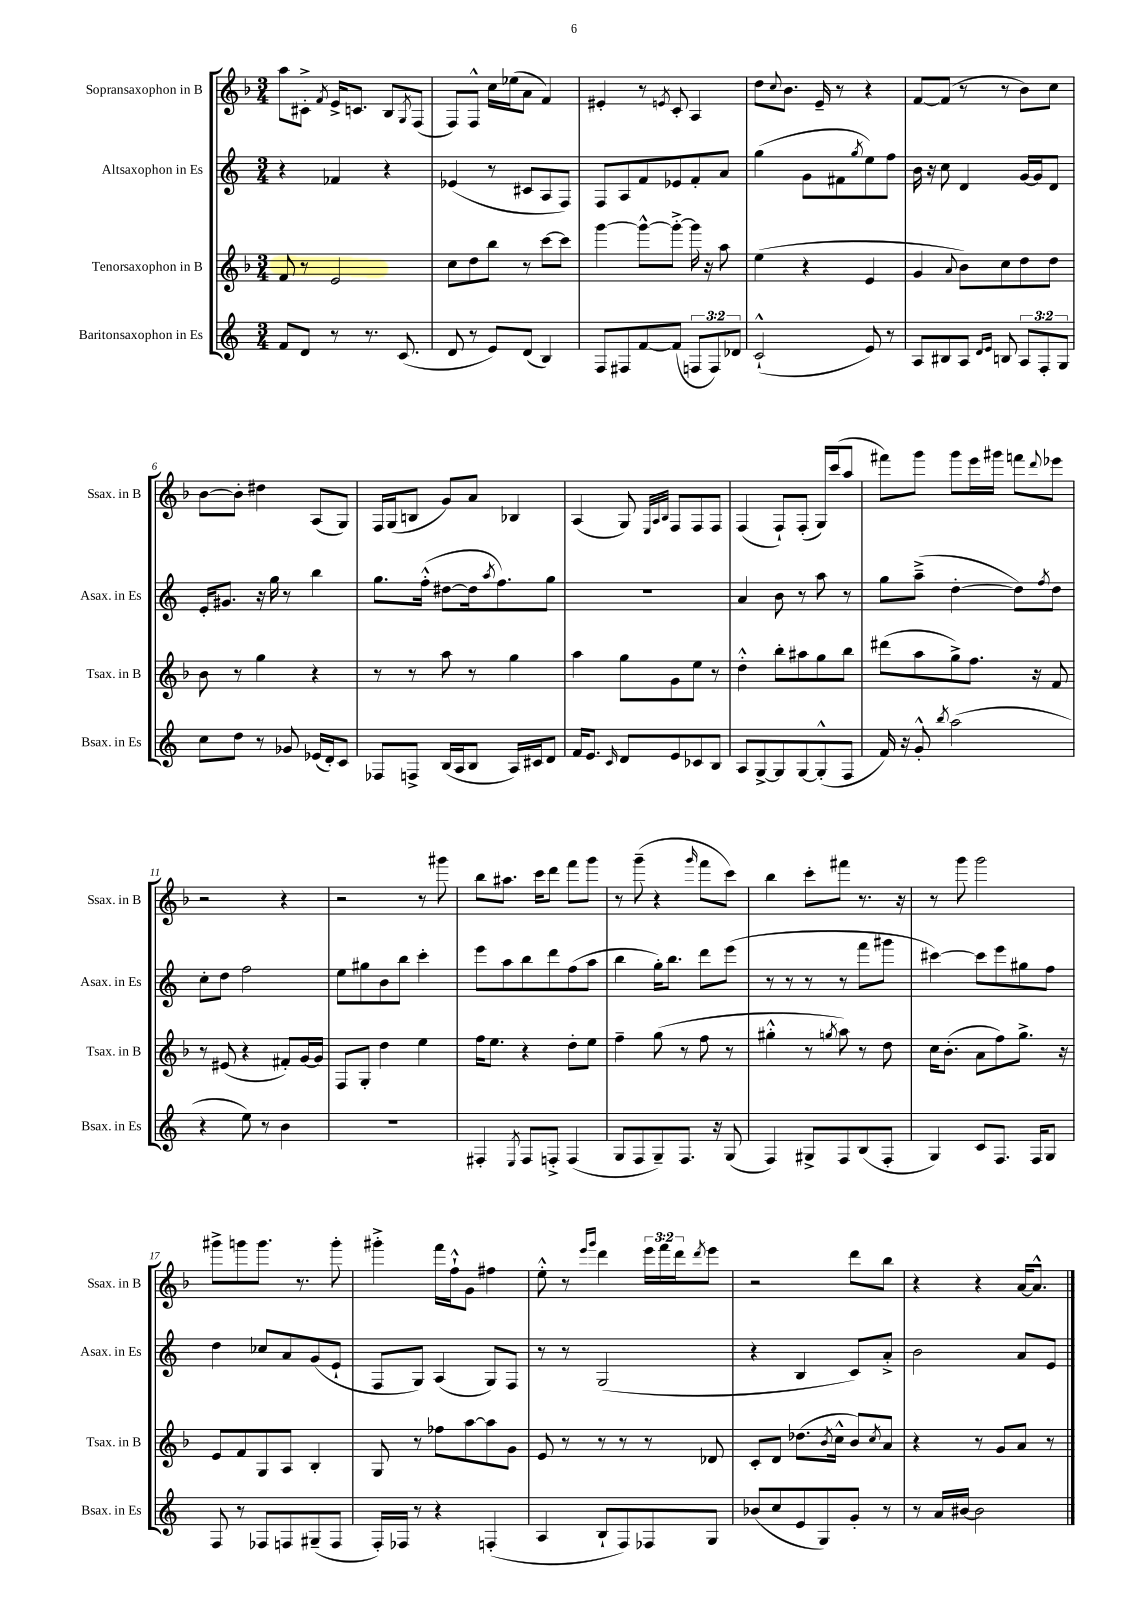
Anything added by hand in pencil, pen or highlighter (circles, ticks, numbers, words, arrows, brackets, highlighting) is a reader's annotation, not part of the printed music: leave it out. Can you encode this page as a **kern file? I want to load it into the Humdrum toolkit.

**kern	**kern	**kern	**kern
*staff4	*staff3	*staff2	*staff1
*clefG2	*clefG2	*clefG2	*clefG2
*k[]	*k[b-]	*k[]	*k[b-]
*M3/4	*M3/4	*M3/4	*M3/4
8f	8f	4r	8aa
8d	8r	.	8c#'^
.	.	.	8qf
8r	2e	4f-	16e^
.	.	.	8.c
8.r	.	.	.
.	.	4r	8B-
(8.c	.	.	.
.	.	.	8qG
.	.	.	(8F
=	=	=	=
8d	8cc	(4e-	8F)
8r	8dd	.	8F^^
8e)	8bb-	8r	16cc
.	.	.	(16ee-
(8d	8r	8c#	8a
4B)	[8ccc	8A	4f)
.	8ccc]	8F)	.
=	=	=	=
8F	[4ggg	8F	4e#'
8F#	.	8A	.
[8f	8ggg^^_	8f	8r
.	.	.	8qe
(8f]	8ggg'^_	8e-	8c'
12F	16ggg]	8f'	4A
.	16r	.	.
12F)	.	.	.
.	8aa	8a	.
12d-	.	.	.
=	=	=	=
(2c`^^	(4ee	(4gg	8dd
.	.	.	8qqcc
.	.	.	8.b-
.	4r	8g	.
.	.	.	16e~
.	.	8f#	8r
.	.	8qgg	.
8e)	4e	8ee)	4r
8r	.	8ff	.
=	=	=	=
8A	4g	16b	[8f
.	.	16r	.
8B#	.	8cc	(8f]
.	8qqa	.	.
8A	8b-)	4d	8r
16qqd	.	.	.
16qqe	.	.	.
8B	8cc	.	8r
12A	8dd	[16g	8b-)
.	.	16g]	.
12F'	.	.	.
.	8dd	8d	8cc
12G	.	.	.
=	=	=	=
8cc	8b-	16e'	[8b-
.	.	8.g#	.
8dd	8r	.	8b-']
8r	4gg	16r	4dd#
.	.	16gg	.
8g-	.	8r	.
(16e-	4r	4bb	(8A
16d')	.	.	.
8c	.	.	8G)
=	=	=	=
8F-	8r	8.gg	16F
.	.	.	(16G
8F^	8r	.	8B
.	.	(16ff'^^	.
(16B	8aa	[8dd#	8g)
16A	.	.	.
8B	8r	16dd#]	8a
.	.	8qaa	.
.	.	8.ff)	.
16A)	4gg	.	4B-
16c#	.	.	.
8d	.	8gg	.
=	=	=	=
16f	4aa	2.r	(4A
8.e	.	.	.
16qqc	.	.	.
8d	8gg	.	8G)
.	.	.	32qqE
.	.	.	32qqA
.	.	.	32qqB-
8e	8g	.	8F
8c-	8ee	.	8F
8B	8r	.	8F
=	=	=	=
8A	4dd'^^	4a	(4F
[8G^	.	.	.
8G]	8bb-'	8b	8F`)
[8G	8aa#	8r	(8F'
(8G'^^]	8gg	8aa	16G)
.	.	.	(16ccc
8F	8bb-	8r	8aa
=	=	=	=
16f)	(8ddd#	8gg	8fff#)
16r	.	.	.
8g'^^	8aa	(8aa~^	8ggg
8qbb	.	.	.
(2aa	8gg^)	[4dd'	8ggg
.	8.ff	.	16eee
.	.	.	16ggg#
.	.	8dd])	8fff
.	16r	.	.
.	.	8qff	8qqddd
.	8f	8dd	8eee-
=	=	=	=
4r	8r	8cc'	2r
.	(8e#	8dd	.
8ee)	4r	2ff	.
8r	.	.	.
4b	8f#')	.	4r
.	[16g	.	.
.	16g]	.	.
=	=	=	=
2.r	8F	8ee	2r
.	8G'	8gg#	.
.	4dd	8b	.
.	.	8bb	.
.	4ee	4ccc'	8r
.	.	.	8ggg#
=	=	=	=
4F#'	16ff	8eee	8bb-
.	8.ee	.	.
.	.	8aa	8.aa#
8qE	.	.	.
8F#	4r	8bb	.
.	.	.	16ccc
8F'^	.	8ddd	8ddd
(4F	8dd'	(8ff	8fff
.	8ee	8aa	8ggg
=	=	=	=
8G	4ff~	4bb	8r
8F	.	.	(8ggg~
8G~)	(8gg	16gg')	4r
.	.	8.bb	.
8.F	8r	.	.
.	.	.	16qqggg
.	8ff	8ddd	8fff
16r	.	.	.
(8G	8r	(8eee	8ccc)
=	=	=	=
4F)	4gg#'^^	8r	4bb-
.	.	8r	.
8G#^	8r	8r	8ccc'
.	8qgg	.	.
8F	8aa)	8r	8fff#
(8B	8r	8fff	8.r
8F'	8dd	8ggg#	.
.	.	.	16r
=	=	=	=
4G)	16cc	[4ccc#)	8r
.	(8.b-'	.	.
.	.	.	8ggg
8c	8a	8ccc#]	2ggg
8.F	8ff)	8eee	.
.	8.gg^	8gg#	.
16F	.	.	.
8G	.	8ff	.
.	16r	.	.
=	=	=	=
8F	8e	4dd	8ggg#^
8r	8f	.	8ggg
8F-	8G	8cc-	8.ggg
8F	8A	8a	.
.	.	.	8.r
(8G#~	4B-'	(8g	.
8F	.	8e`	8ggg'
=	=	=	=
16F')	8G	8F	4ggg#'^
16F-	.	.	.
8r	8r	8G)	.
4r	8ff-	(4A	16fff
.	.	.	16ff`^^
.	[8aa	.	8g
(4F'	8aa]	8G)	4ff#
.	8g	8F	.
=	=	=	=
4A	8e	8r	8ee'^^
.	8r	8r	8r
.	.	.	16qqeee
.	.	.	16qqggg
8B`	8r	(2G	4ddd
8F)	8r	.	.
8F-	8r	.	24eee
.	.	.	24fff
.	.	.	24ddd
.	.	.	8qddd
8G	8d-	.	8eee
=	=	=	=
(8b-	8c'	4r	2r
8cc	8d	.	.
8e	(8.dd-	4B	.
8G)	.	.	.
.	8qb-	.	.
.	16cc^^	.	.
8g'	8b-)	8c)	8ddd
.	8qcc	.	.
8r	8a	8a'^	8bb-
=	=	=	=
8r	4r	2b	4r
16a	.	.	.
[16b#	.	.	.
2b#]	8r	.	4r
.	8g	.	.
.	8a	8a	[16a
.	.	.	8.a^^]
.	8r	8e	.
==	==	==	==
*-	*-	*-	*-
